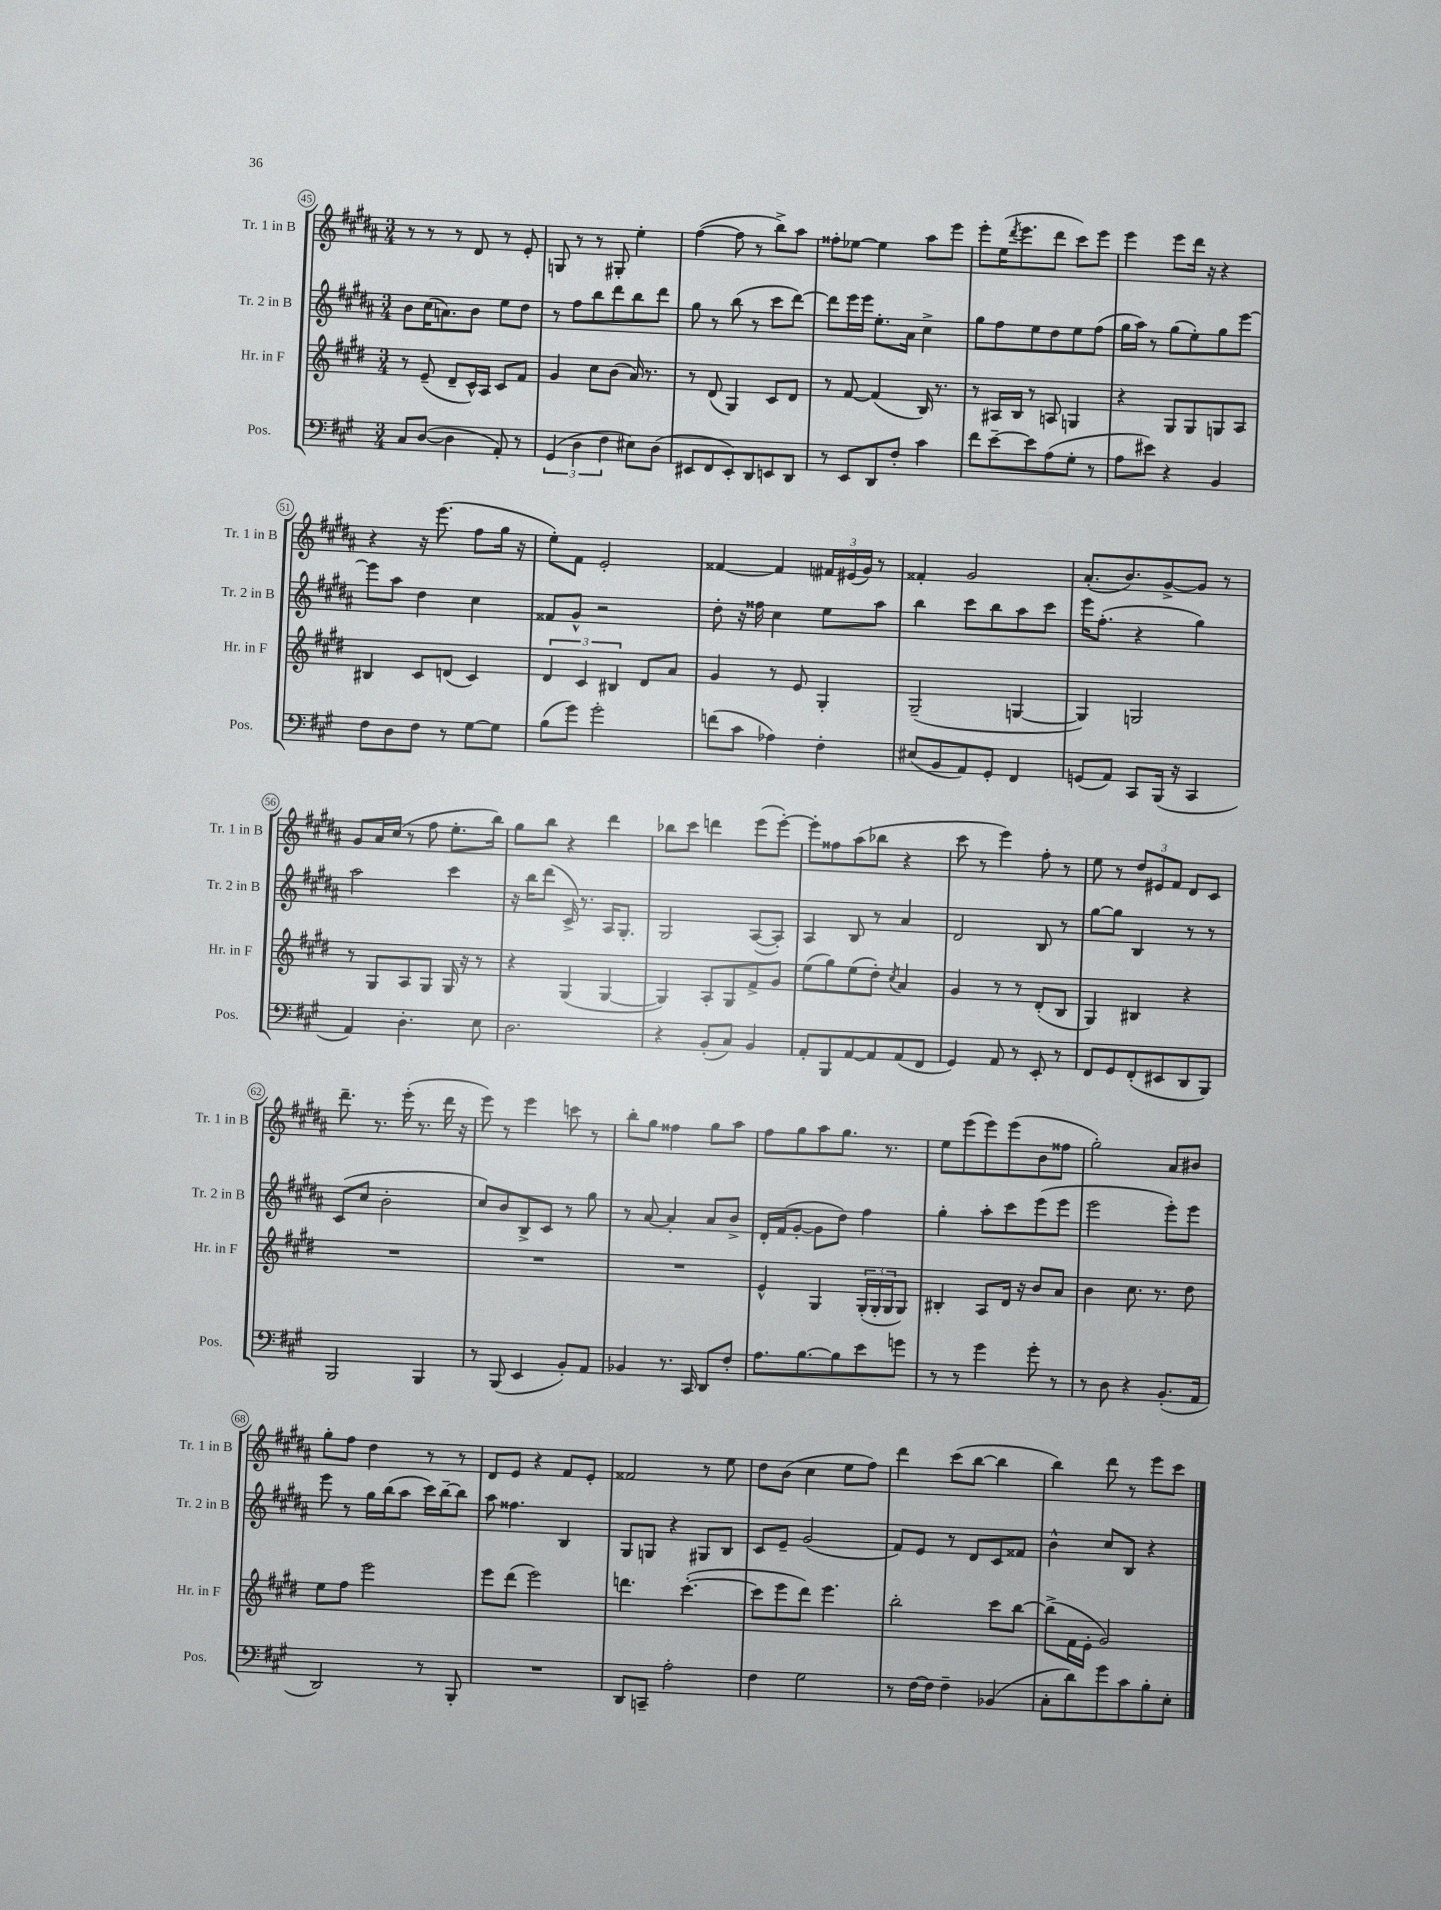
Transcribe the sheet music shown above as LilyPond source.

<<
\new StaffGroup <<
\new Staff = "s0" \with { instrumentName = "Tr. 1 in B" shortInstrumentName = "Tr. 1 in B" } {
    \clef treble \key b \major \numericTimeSignature \time 3/4
    r8 r8 r8 dis'8 r8 e'8-. |
    g8 r8 r8 gis8-. e''4-. |
    fis''4~( fis''8 r8 b''8->) ais''8 |
    fisis''8-. ees''8~ ees''4 ais''8 e'''8 |
    e'''8-. e''16( \acciaccatura { dis'''8 } e'''8. dis'''8 cis'''8) e'''8 |
    e'''4 e'''8 dis'''16 r16 r4 |
    r4 r16 e'''8.( fis''8 gis''16 r16 |
    e''8-.) fis'8 e'2-. |
    fisis'4~ fisis'4 \tuplet 3/2 { fis'16 eis'16( gis'16) } r8 |
    fisis'4-. gis'2 |
    ais'8.-.( b'8.) gis'8~-> gis'8 r8 |
    gis'8 ais'16 cis''16( r8 fis''8 e''8.-. b''16) |
    gis''8 b''8 r4 dis'''4 |
    bes''8 cis'''8 d'''4 e'''8( e'''8~-.) |
    e'''8-. fisis''8 ais''8( bes''8 r4 |
    cis'''8 r8 e'''4) fis''8-. r8 |
    e''8 r8 \tuplet 3/2 { dis''8 eis'8 fis'8 } dis'8 cis'8 |
    dis'''8.-- r8. e'''16-.( r8. dis'''16 r16 |
    e'''8) r8 e'''4 c'''8 r8 |
    b''8-. gis''8 fisis''4 gis''8 ais''8 |
    fis''8 gis''8 ais''8 gis''8. r8. |
    e''8 e'''8( e'''8) e'''8( b'8 fisis''8 |
    gis''2-.) ais'8 bis'8 |
    gis''8-. fis''8 dis''4 r8 r8 |
    dis'8 e'8 r4 fis'8 e'8-. |
    fisis'2 r8 e''8 |
    dis''8 b'8( cis''4 e''8 fis''8) |
    dis'''4 cis'''8( b''8~ b''4 |
    b''4) dis'''8 r8 e'''8 cis'''8 \bar "|." |
}
\new Staff = "s1" \with { instrumentName = "Tr. 2 in B" shortInstrumentName = "Tr. 2 in B" } {
    \clef treble \key b \major \numericTimeSignature \time 3/4
    b'8 cis''16( a'8.) b'8 e''8 dis''8 |
    r8 fis''8 b''8 dis'''8 b''8 dis'''8 |
    gis''8 r8 b''8( r8 cis'''8 dis'''8~) |
    dis'''8 e'''16 e'''16 e''8.-. ais'16 cis''4-> |
    gis''8 fis''8 e''8 dis''8 e''8 fis''8( |
    gis''16 ais''16) r8 gis''8( e''8-.) gis''8 e'''8~ |
    e'''8 ais''8 dis''4 cis''4 |
    fisis'8 gis'8-^ r2 |
    dis''8-. r16 fisis''16 cis''4 e''8 ais''8 |
    b''4 cis'''8 b''8 ais''8 cis'''8 |
    e'''16 fis''8.-.( r4 gis''4) |
    ais''2 cis'''4 |
    r16 b''16 dis'''8( cis'16->) r8. ais16 gis8.-. |
    gis2 ais8~( ais8-.) |
    ais4 b8 r8 ais'4 |
    dis'2 b8 r8 |
    gis''8~ gis''8 b4 r8 r8 |
    cis'8( cis''8 b'2-. |
    cis''8) b'8 b8-> cis'8 r8 gis''8 |
    r8 ais'8~ ais'4-. ais'8 b'8-> |
    dis'16-. fis'16( gis'8~-. gis'8 dis''8) fis''4 |
    gis''4-. ais''8-. cis'''8 e'''8( e'''8 |
    e'''2 e'''8-.) e'''8 |
    e'''8 r8 gis''16 b''16( ais''8 cis'''16) b''16~-- b''8 |
    ais''8 fisis''4. b4 |
    gis8 g8 r4 gis8 b8 |
    cis'8 e'8-- gis'2( |
    fis'8) e'8 r8 dis'8 cis'8 fisis'8 |
    b'4-^ cis''8 b8 r4 \bar "|." |
}
\new Staff = "s2" \with { instrumentName = "Hr. in F" shortInstrumentName = "Hr. in F" } {
    \clef treble \key e \major \numericTimeSignature \time 3/4
    r8 e'8--( dis'8-- cis'16-^) a16 cis'8 fis'8 |
    gis'4 cis''8 b'8( a'16) r8. |
    r8 dis'8( gis4) cis'8 dis'8 |
    r8 fis'8~ fis'4( b16) r8. |
    r8 ais16 b16 r8 a8 g4 |
    r4 gis8 gis8 g8 a8 |
    bis4 cis'8 d'8( cis'4) |
    \tuplet 3/2 { dis'4 cis'4 bis4 } dis'8 a'8 |
    gis'4 r8 e'8 gis4-. |
    gis2--( g4~ |
    g4) g2 |
    r8 gis8 a8 gis8 gis16 r16 r8 |
    r4 gis4( gis4~ |
    gis4) a8-. gis8 fis'8-> gis'8 |
    e''8( gis''8) e''8( dis''8-.) \acciaccatura { cis''8 } a'4 |
    gis'4 r8 r8 dis'8-.( b8 |
    gis4) bis4 r4 |
    R2. |
    R2. |
    R2. |
    e'4-^ gis4 \tuplet 3/2 { gis16-.( gis16-. gis16 } gis8) |
    bis4-. a8 dis'16 r16 b'8 a'8 |
    b'4 cis''8. r8. dis''8 |
    e''8 fis''8 e'''2 |
    e'''8 dis'''8( e'''2) |
    d'''4. cis'''4.~-.( |
    cis'''8 e'''8 dis'''8) e'''4. |
    b''2-. cis'''8 b''8~ |
    b''8->( fis'16 e'16-. gis'2) \bar "|." |
}
\new Staff = "s3" \with { instrumentName = "Pos." shortInstrumentName = "Pos." } {
    \clef bass \key a \major \numericTimeSignature \time 3/4
    cis8 d8~( d4 a,8-.) r8 |
    \tuplet 3/2 { gis,4( d4 fis4 } eis8) d8( |
    eis,8 fis,8 eis,8-.) d,8 e,8 d,8 |
    r8 e,8 d,8 fis8-. cis'4 |
    fis'8 e'8~-- e'8 a8( gis8-. r8 |
    a8 eis'8) r4 b,4 |
    fis8 d8 fis8 r8 gis8~ gis8 |
    b8( gis'8) gis'2-. |
    f'8( cis'8 aes4) fis4-. |
    eis8( b,8 a,8) gis,8-. fis,4 |
    g,8( a,8) cis,8 b,,16( r16 cis,4 |
    a,4) d4.-. e8 |
    d2. |
    r4 b,8-.( cis8) b,4 |
    a,8-. b,,8 a,8~ a,8 a,8( fis,8 |
    gis,4) a,8 r8 e,8-. r8 |
    fis,8 gis,8 fis,8-.( eis,8 d,8 b,,8) |
    b,,2 b,,4 |
    r8 b,,8( e,4 b,8-.) a,8 |
    bes,4 r8. cis,16 d,8 fis8-. |
    a8. b8.~ b8 e'8 g'8 |
    r8 r8 gis'4 gis'8-. r8 |
    r8 d8 r4 b,8.-.( a,16 |
    d,2) r8 b,,8-. |
    R2. |
    d,8 c,8-- a2-. |
    fis4 gis2 |
    r8 fis16~ fis16 fis4-- bes,4( |
    cis8-. d'8) gis'8 cis'8 b8-. e8-. \bar "|." |
}
>>
>>
\layout { \context { \Score currentBarNumber = #45 \override BarNumber.stencil = #(make-stencil-circler 0.1 0.3 ly:text-interface::print) } }
